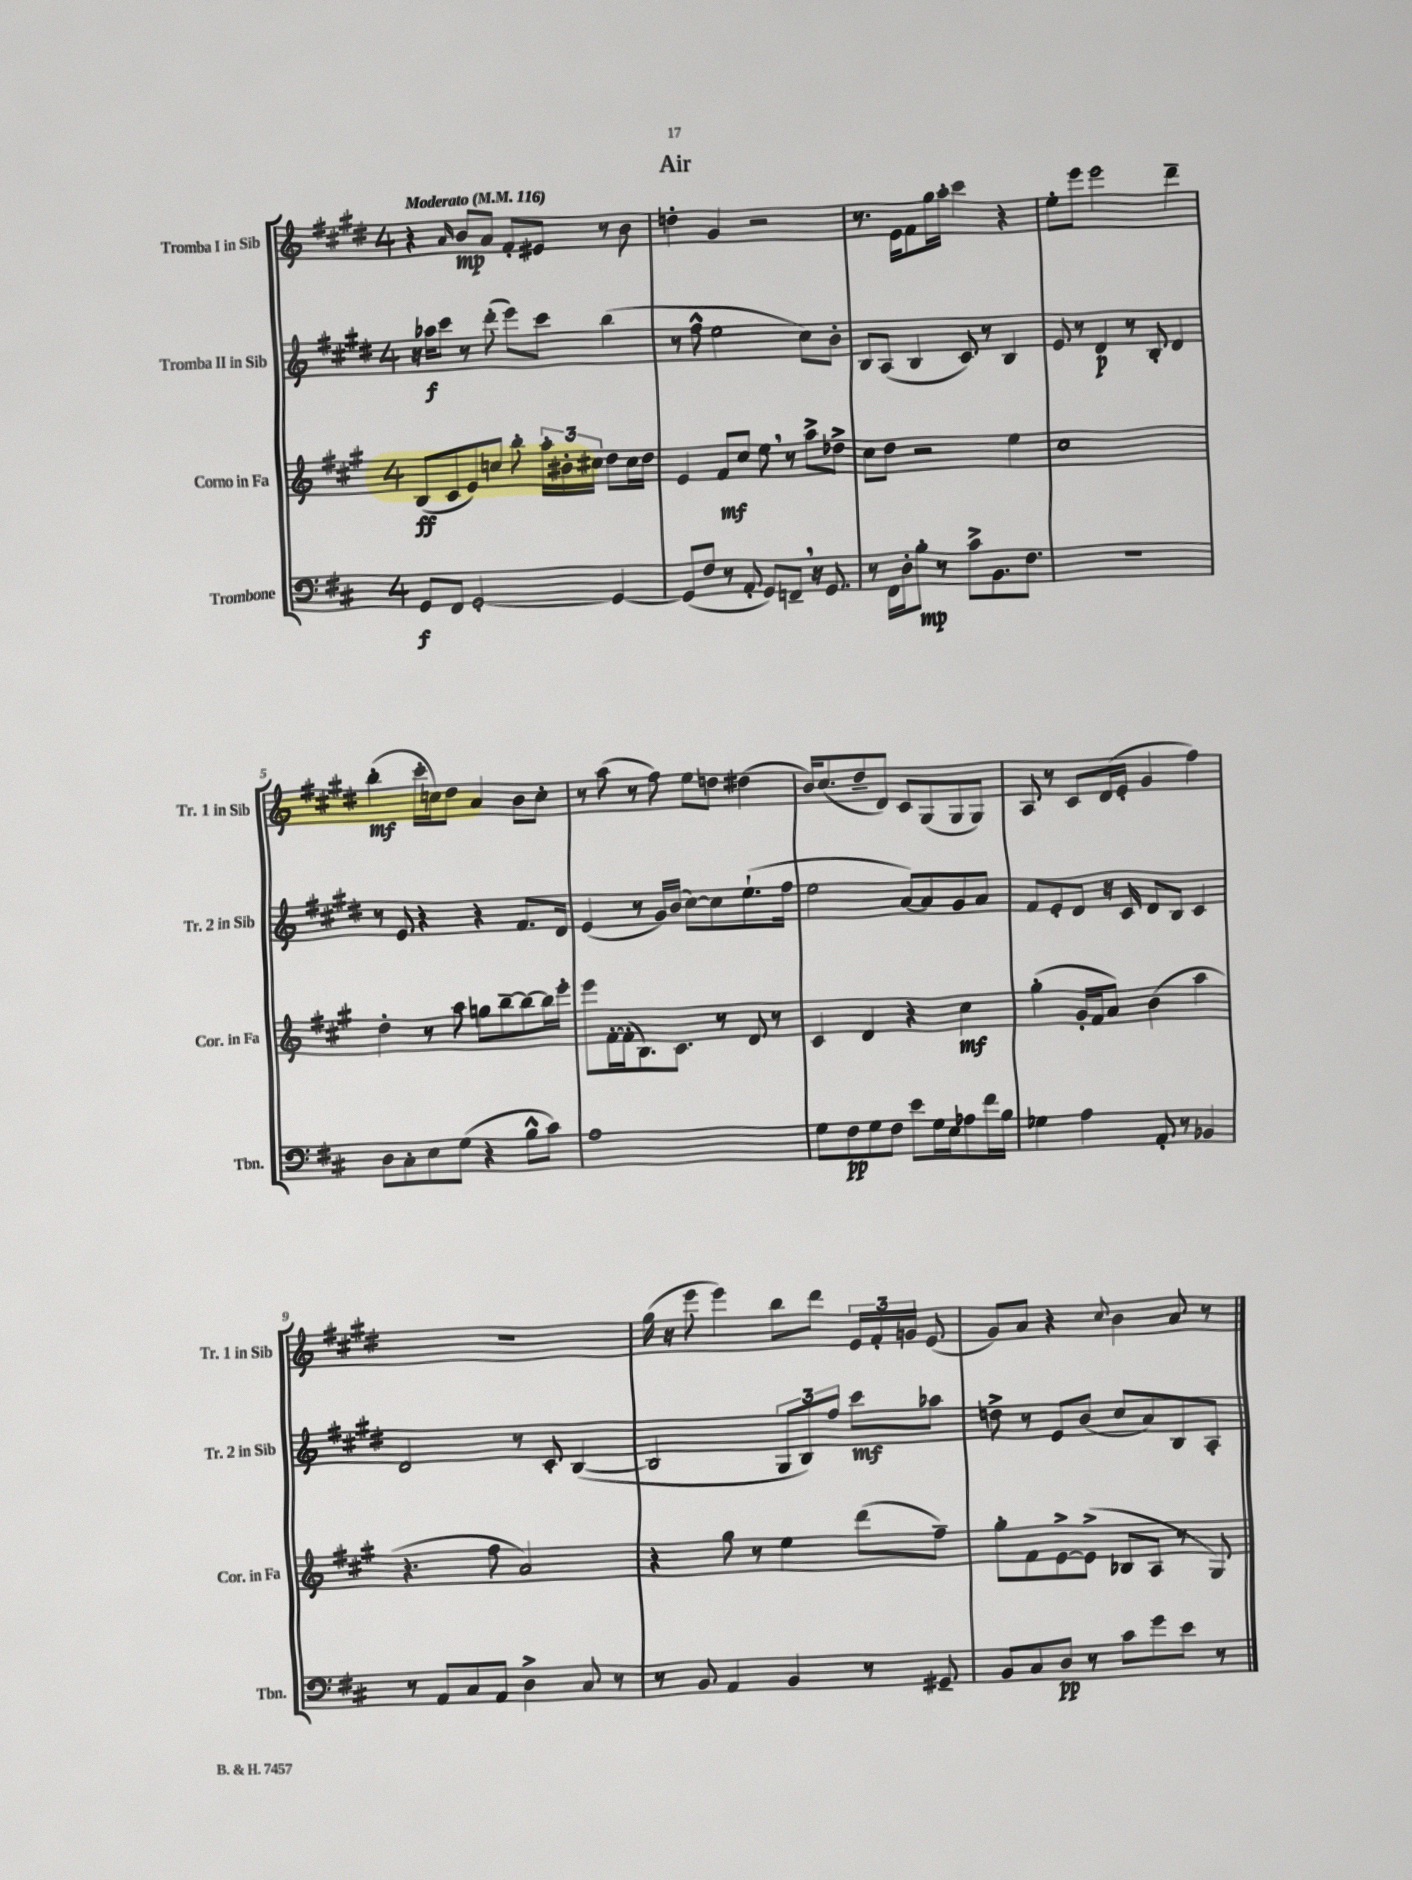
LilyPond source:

\header { title = "Air" }
<<
\new StaffGroup <<
\new Staff = "s0" \with { instrumentName = "Tromba I in Sib" shortInstrumentName = "Tr. 1 in Sib" } {
    \clef treble \key e \major \once \override Staff.TimeSignature.style = #'single-digit \time 4/4 \tempo "Moderato" 4 = 116
    \autoBeamOff r4 \grace { a'16 } b'8[\mp a'8] fis'8[-. eis'8] r8 b'8 |
    d''4-. gis'4 r2 |
    r8. e'16[ fis'8 gis''16 a''16]-. cis'''4 r4 |
    e''8[-. e'''8] e'''2 dis'''4-- |
    b''4-.\mf( cis'''16[-. c''16) dis''8] a'4 b'8[ c''8]-. |
    r8 a''8( r8 fis''8) e''8[ d''8] dis''4( |
    b'16[) cis''8.( dis''8-- dis'8]) cis'8[ gis8( gis8 gis8]) |
    a8 r8 cis'8[ dis'16( e'16]-. gis'4 fis''4) |
    R1 |
    gis''16( r16 e'''8 e'''4) b''8[ dis'''8] \tuplet 3/2 { e'16[ fis'16-. g'16] } e'8( |
    gis'8[) a'8] r4 \appoggiatura { cis''8 } b'4 a'8 r8 \bar "|." |
}
\new Staff = "s1" \with { instrumentName = "Tromba II in Sib" shortInstrumentName = "Tr. 2 in Sib" } {
    \clef treble \key e \major \once \override Staff.TimeSignature.style = #'single-digit \time 4/4
    \autoBeamOff r16 aes''16[\f cis'''8] r8 dis'''8-.( e'''8[) cis'''8] b''4( |
    r8 fis''8-^ e''2 cis''8[) b'8]-. |
    b8[ a8]( b4 cis'8) r8 b4 |
    e'8 r8 dis'4\p r8 b8-. dis'4 |
    r8 e'8 r4 r4 fis'8.[ dis'16] |
    e'4( r8 gis'16[) b'16]( cis''8[~) cis''8 e''8.-!( fis''16] |
    e''2 a'8[~) a'8 gis'8 a'8] |
    fis'8[ e'8-. dis'8] r16 cis'16 dis'8[ b8] cis'4 |
    dis'2 r8 cis'8-. b4~( |
    b2 \tuplet 3/2 { gis8[ b8) fis''8] } cis'''8[\mf aes''8] |
    d''8-> r8 e'8[ b'8]( cis''8[ a'8) b8 a8]-. \bar "|." |
}
\new Staff = "s2" \with { instrumentName = "Corno in Fa" shortInstrumentName = "Cor. in Fa" } {
    \clef treble \key a \major \once \override Staff.TimeSignature.style = #'single-digit \time 4/4
    \autoBeamOff b8[\ff( cis'8 e'8) c''8] b''8-. \tuplet 3/2 { a''16[-. bis'16-. cis''16] } d''8[ cis''16 d''16] |
    e'4 fis'8[\mf cis''8] e''8 \breathe r8 a''8[-> des''8]-> |
    cis''8[ d''8] r2 e''4 |
    cis''1 |
    d''4-. r8 a''8 g''8[ b''8~-- b''8~ b''16 e'''16]-. |
    e'''8[ fis'16~-. fis'16-.( b8.) cis'8.] r8 d'8 r8 |
    cis'4 d'4 r4 cis''4\mf |
    gis''4-.( gis'16[-. fis'16 a'8]) b'4( a''4 |
    r4. fis''8 a'2) |
    r4 gis''8 r8 e''4 d'''8[( fis''8]--) |
    gis''8[-. fis'8 e'8~-> e'8]->( bes8[ a8] r8 gis8) \bar "|." |
}
\new Staff = "s3" \with { instrumentName = "Trombone" shortInstrumentName = "Tbn." } {
    \clef bass \key d \major \once \override Staff.TimeSignature.style = #'single-digit \time 4/4
    \autoBeamOff g,8[\f fis,8] g,2~-. g,4~ |
    g,8[( fis8] r8 a,8-. g,8[) f,8]-- \breathe r16 g,8. |
    r8 fis,16[ d16-. b8]-.\mp r8 cis'8[-> b,8. fis8.] |
    R1 |
    d8[ cis8-. e8 g8]( r4 b8[-^ cis'8]) |
    a1 |
    g8[ fis8\pp g8 fis8] e'8[ g16 e16 aes8 fis'16 b16] |
    ges4 a4 a,8-. r8 bes,4 |
    r8 a,8[ cis8 a,8] d4-> cis8 r8 |
    r8 b,8 a,4 b,4 r8 gis,8-- |
    b,8[ cis8 d8]\pp r8 cis'8[ g'8 e'8] r8 \bar "|." |
}
>>
>>
